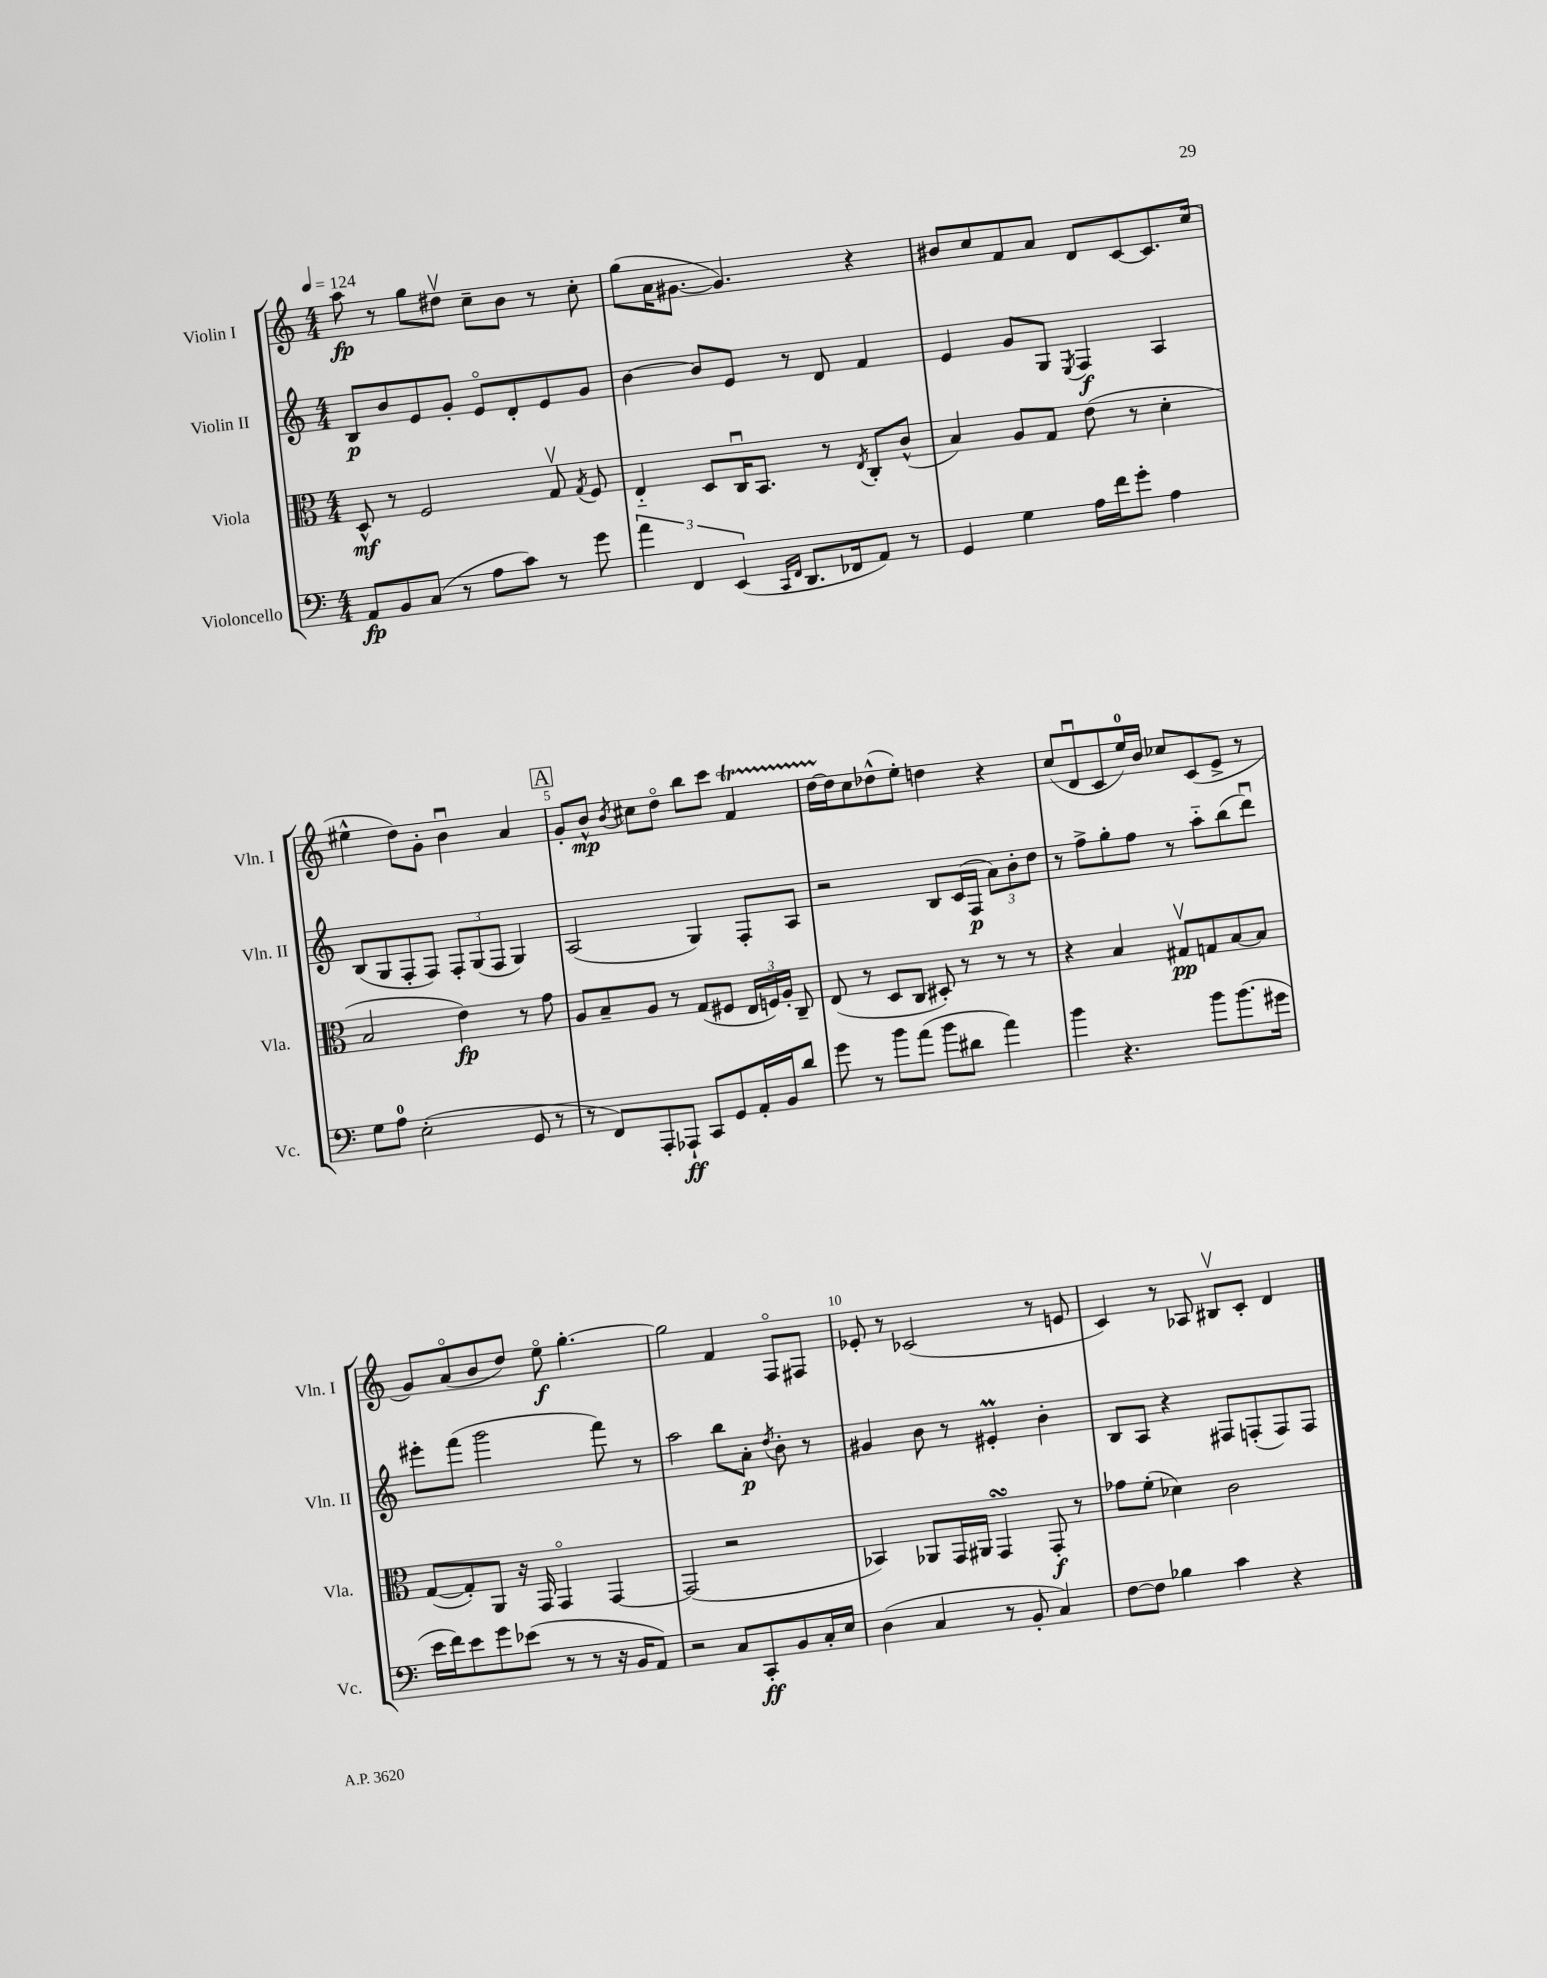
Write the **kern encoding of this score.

**kern	**kern	**kern	**kern
*staff4	*staff3	*staff2	*staff1
*clefF4	*clefC3	*clefG2	*clefG2
*k[]	*k[]	*k[]	*k[]
*M4/4	*M4/4	*M4/4	*M4/4
*MM124	*MM124	*MM124	*MM124
8AA/L	8D^^/	8B/L	8aa\
8BB/	8r	8b/	8r
(8C/J	2F/	8e/	8gg\L
8r	.	8g'/J	8dd#v\J
8A\L	.	8eo/L	8cc~\L
8c\J)	.	8d'/	8b\J
8r	8Gv/	8e/	8r
.	8qG/	.	.
8g\	8F/	8g/J	8cc'\
=	=	=	=
6a\	4E'~/	[4b\	(8gg\L
.	.	.	16a\K
6FF/	.	.	.
.	.	.	[8.g#\J
.	8D/L	8b/]L	.
(6EE/	.	.	.
.	16Cu/K	8e/J	4.g#/])
.	8.BB/J	.	.
16qqCC/LL	.	.	.
16qqFF/JJ	.	.	.
8.DD/L	.	8r	.
.	8r	8d/	.
16FF-/k	.	.	.
.	8qE/	.	.
8AA/J)	8C'/L	4f/	4r
8r	(8c^^/J	.	.
=	=	=	=
4GG/	4B/)	4e/	8b#/L
.	.	.	8cc/
4G\	8A/L	8g/L	8f/
.	8G/J	8G/J	8a/J
.	.	8qE/	.
16A\LL	(8e\	4F/	8d/L
16f\J	.	.	.
8g'\J	8r	.	[8c/
4A\	4d'\	4A/	8.c/]
.	.	.	(16cc/Jk
=	=	=	=
8G\L	2B/	(8B/L	4ee#^^\
8A\J	.	8G/	.
(2E'\	.	8F'/	8dd\L)
.	.	8F/J)	8g'\J
.	4e\)	12F'/L	4bu\
.	.	(12G/	.
.	.	12F/J	.
8GG/	8r	4G/)	4a/
8r	8g\	.	.
=	=	=	=
8r	8A/L	(2A/	8g'/L
8FF/L)	8B~/	.	8b^^/J
.	.	.	8qb/
8AAA'/	8A/J	.	8cc#\L
8AAA-`/J	8r	.	8ddo\J
8CC/L	(8G/L	4G/)	8bb\L
8GG/	8F#/J	.	8ccc\J
16AA'/L	24E/LL	8F'/L	4f/
.	24F/)	.	.
16BB/J	.	.	.
.	24A'/JJ	.	.
8d/J	8C~/	8A/J	.
=	=	=	=
8g\	(8E/	2r	[16dd\LL
.	.	.	16dd\]J
8r	8r	.	8cc\
8b\L	8D/L	.	(8dd-^^\
(8a\J	8C/J	.	8ee'\J)
8b\L	8D#'/)	8B/L	4dd\
8d#\J	8r	(16c/L	.
.	.	16F/JJ	.
4a\)	8r	12a\L)	4r
.	.	12b'\	.
.	8r	.	.
.	.	12dd\J	.
=	=	=	=
4b\	4r	8r	(8cc/L
.	.	8ff^\L	8du/
4.r	4B/	8gg'\	8c/
.	.	8ff\J	16ee/L)
.	.	.	16b/JJ
.	8G#v/L	8r	8cc-/L
8b\L	8G/	8aa'~\L	(8c/
(8.b\	[8B/	(8bb\	8e^/J
.	8B/]J	8dddu\J)	8r
16g#\Jk	.	.	.
=	=	=	=
16e\LL	([8G/L	8eee#'\L	8g/L)
16f\J)	.	.	.
8e\	8G'/])	(8fff\J	(8ao/
8g\	8AA/J	2ggg\	8b/
(8e-\J	16r	.	8dd/J)
.	16GG/	.	.
8r	4GGo/	.	8eeo\
8r	.	.	[4.gg'\
16r	[4GG/	8fff\)	.
16BB/LK	.	.	.
8AA/J)	.	8r	.
=	=	=	=
2r	(2GG/]	2aa\	2gg\]
8C/L	2r	8bb\L	4f/
8CC'/	.	8a'\J	.
.	.	8qdd/	.
8BB/	.	8b'\	8Fo/L
16C'/L	.	8r	8F#/J
16E/JJ	.	.	.
=	=	=	=
(4D\	4BB-/)	4g#/	8e-'/
.	.	.	8r
4C/	8AA-/L	8b\	(2c-/
.	16GG/L	8r	.
.	16AA#/JJ	.	.
8r	4GG/	4e#'/	.
8BB'/	.	.	.
4C/)	8GG'/	4b'\	8r
.	8r	.	8e/
=	=	=	=
[8F\L	8g-\L	8B/L	4c/)
8F\]J	(8f'\J	8A/J	.
4B-\	4d-\)	4r	8r
.	.	.	8A-/
4c\	2c\	8F#/L	8B#v/L
.	.	(8F'/	8c'/J
4r	.	8F/)	4d/
.	.	8F/J	.
==	==	==	==
*-	*-	*-	*-
